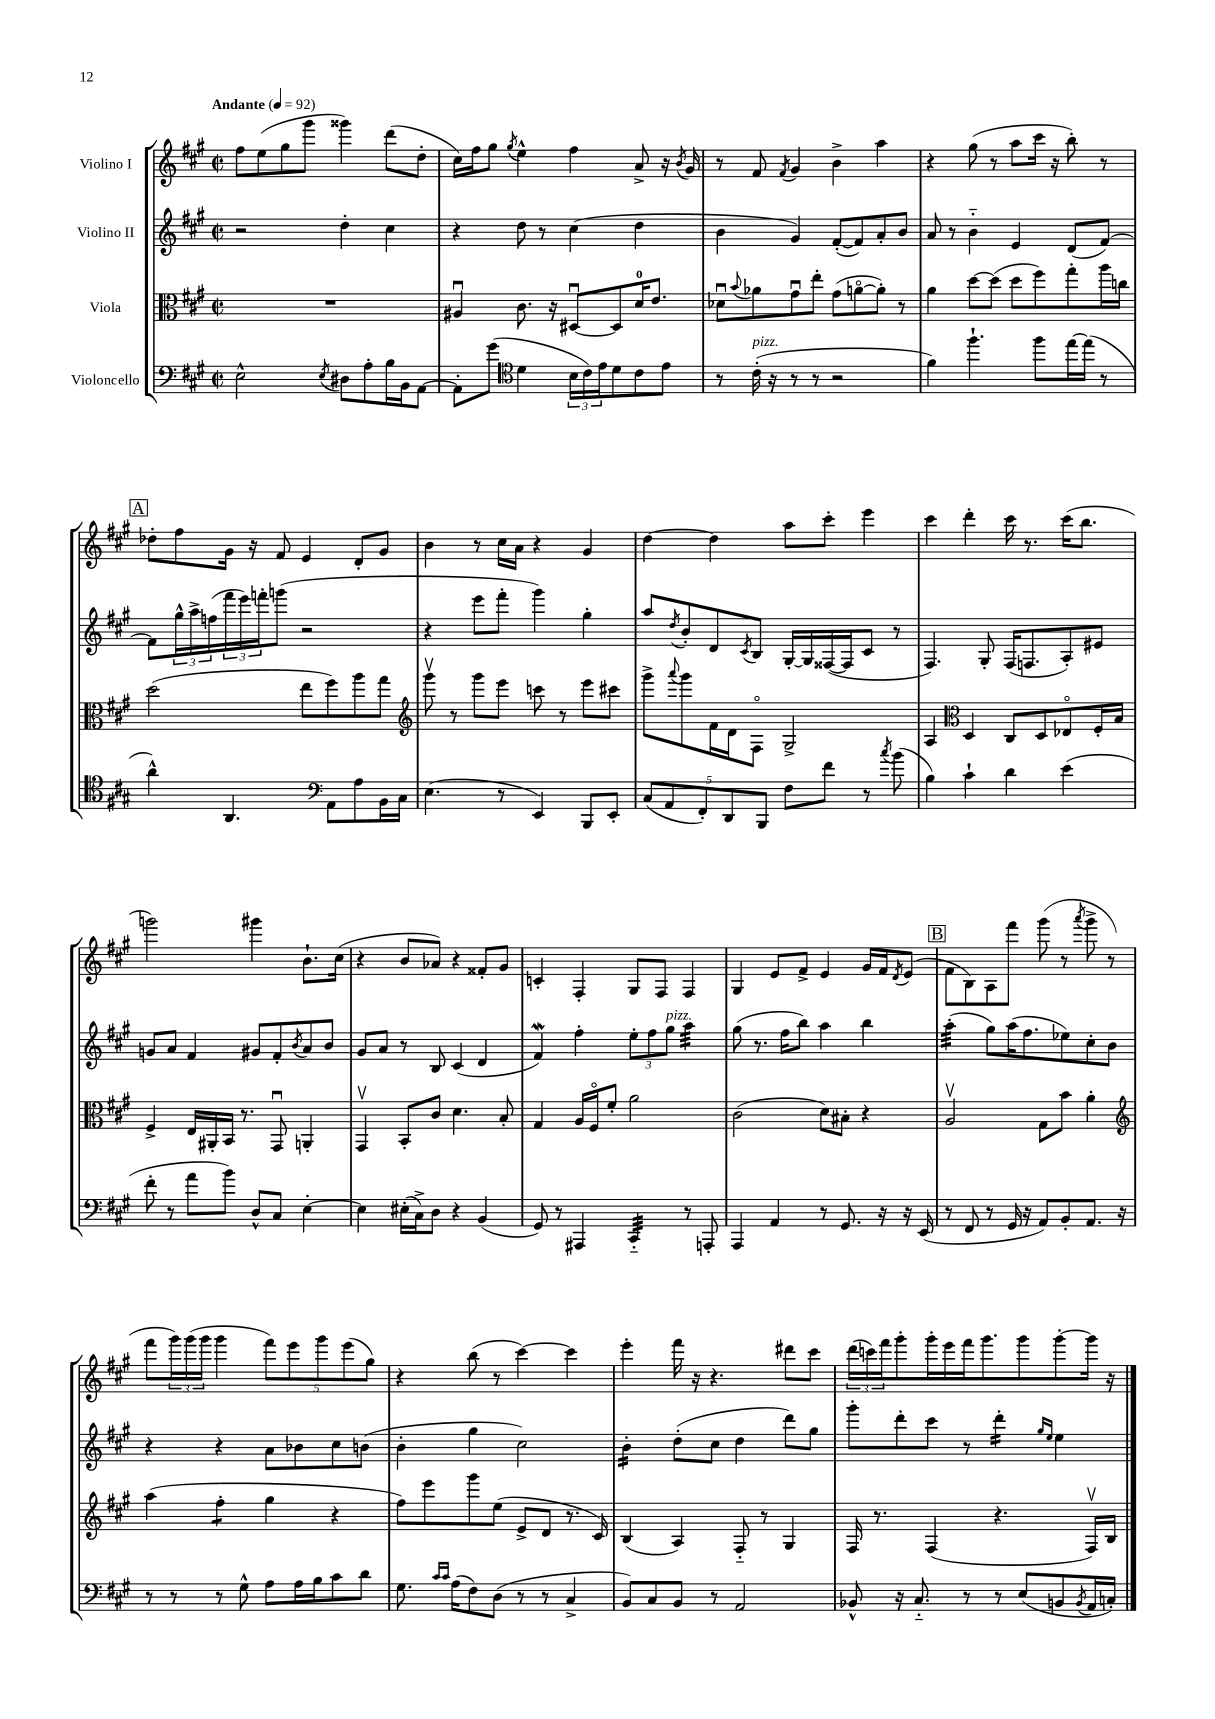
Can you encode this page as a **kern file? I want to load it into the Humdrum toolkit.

**kern	**kern	**kern	**kern
*staff4	*staff3	*staff2	*staff1
*clefF4	*clefC3	*clefG2	*clefG2
*k[f#c#g#]	*k[f#c#g#]	*k[f#c#g#]	*k[f#c#g#]
*M2/2	*M2/2	*M2/2	*M2/2
*met(c|)	*met(c|)	*met(c|)	*met(c|)
*MM92	*MM92	*MM92	*MM92
2E^^	1r	2r	8ff#
.	.	.	(8ee
.	.	.	8gg#
.	.	.	8ggg#
8qE	.	.	.
8D#	.	4dd'	4ggg##)
8A'	.	.	.
16B	.	4cc#	(8ddd
16BB	.	.	.
[8AA	.	.	8dd'
=	=	=	=
8AA']	4A#u	4r	16cc#)
.	.	.	16ff#
(8g#	.	.	8gg#
*clefC4	*	*	*
.	.	.	8qgg#
4d	8.c#	8dd	4ee^^
.	.	8r	.
.	16r	.	.
24B	[8D#u	(4cc#	4ff#
24c#)	.	.	.
24e	.	.	.
8d	8D#]	.	.
8c#	16d	4dd	8a^
.	8.e	.	.
8e	.	.	16r
.	.	.	8qb
.	.	.	16g#
=	=	=	=
8r	8d-u	4b	8r
.	8qqb	.	.
(16c#'	8a-	.	8f#
16r	.	.	.
.	.	.	8qf#
8r	8g#u	4g#)	4g#
8r	8ee'	.	.
2r	(8g#	([8f#'	4b^
.	[8ao	8f#])	.
.	8a'])	8a'	4aa
.	8r	8b	.
=	=	=	=
4f#)	4a	8a	4r
.	.	8r	.
4.ff#`	[8dd	4b'~	(8gg#
.	(8dd]	.	8r
.	8dd	4e	8aa
8ff#	8ff#)	.	16ccc#
.	.	.	16r
[16ee	8gg#'	(8d	8bb')
(16ee]	.	.	.
8r	16aa	[8f#)	8r
.	16cc	.	.
=	=	=	=
4a^^)	(2dd	8f#]	8dd-'
.	.	24gg#^^	8ff#
.	.	24aa^	.
.	.	(24ff	.
4.AA	.	24fff#	16g#
.	.	24eee)	.
.	.	.	16r
.	.	24fff'	.
.	.	(8ggg	8f#
.	8ee	2r	4e
*clefF4	*	*	*
8AA	8ff#)	.	.
8A	8aa	.	8d'
16BB	8gg#	.	8g#
16C#	.	.	.
=	=	=	=
*	*clefG2	*	*
(4.E	8ggg#v	4r	4b
.	8r	.	.
.	8ggg#	8eee	8r
8r	8eee	8fff#'	16cc#
.	.	.	16a
4EE)	8ccc	4ggg#)	4r
.	8r	.	.
8BBB	8eee	4gg#'	4g#
8EE'	8ccc#	.	.
=	=	=	=
(10C#	8ggg#^	8aa	[4dd
10AA	.	.	.
.	8qqaaa	8qdd	.
.	8ggg#	8b'	.
10FF#')	.	.	.
.	16f#	8d	4dd]
10DD	.	.	.
.	16d	.	.
.	.	8qc#	.
.	8F#o	8B	.
10BBB	.	.	.
8F#	2G#^	[16G#'	8aa
.	.	16G#]	.
8f#	.	([16F##	8ccc#'
.	.	16F##]	.
8r	.	8c#	4eee
8qcc#	.	.	.
(8b	.	8r	.
=	=	=	=
4B)	4A	4.F#)	4ccc#
*	*clefC3	*	*
4c#`	4D	.	4ddd'
.	.	8G#'	.
4d	8C#	(16F#	16ccc#
.	.	8.F	8.r
.	8D	.	.
(4e	8E-o	8A')	(16ccc#
.	.	.	8.bb
.	16F#'	8e#	.
.	16B	.	.
=	=	=	=
8f#'	4F#^	8g	2ggg)
8r	.	8a	.
8a	16E	4f#	.
.	16AA#'	.	.
8b)	16BB	.	.
.	8.r	.	.
8D^^	.	8g#	4ggg#
8C#	8GG#u	8f#'	.
.	.	8qb	.
[4E'	4AA'	8a	8.b`
.	.	8b	.
.	.	.	(16cc#
=	=	=	=
4E]	4GG#v	8g#	4r
.	.	8a	.
(16E#'	8BB'	8r	8b
16C#^)	.	.	.
8D	8c#	8B	8a-)
4r	4.d	(4c#	4r
(4BB	.	4d	8f##'
.	8B'	.	8g#
=	=	=	=
8GG#)	4G#	4f#)	4c'
8r	.	.	.
4AAA#	16A	4ff#'	4F#'
.	16F#o	.	.
.	8f#'	.	.
4CC#'~	2a	12ee'	8G#
.	.	12ff#	.
.	.	.	8F#
.	.	12gg#	.
8r	.	4aa	4F#
8AAA'	.	.	.
=	=	=	=
4AAA	(2c#	(8gg#	4G#
.	.	8.r	.
4AA	.	.	8e
.	.	16ff#	.
.	.	8bb)	8f#^
8r	8d)	4aa	4e
8.GG#	8B#'	.	.
.	4r	4bb	16g#
16r	.	.	16f#
.	.	.	8qd
16r	.	.	(8e
(16EE	.	.	.
=	=	=	=
8r	2Av	(4aa'	8f#
8FF#	.	.	8B)
8r	.	8gg#)	8A
16GG#	.	(16aa	8fff#
16r	.	8.ff#	.
8AA)	8G#	.	(8ggg#
8BB'	8b	8ee-)	8r
.	.	.	8qaaa
8.AA	4a'	8cc#'	8ggg#^
.	.	8b	8r
16r	.	.	.
=	=	=	=
*	*clefG2	*	*
8r	(4aa	4r	8fff#
8r	.	.	24ggg#)
.	.	.	(24ggg#
.	.	.	24ggg#
8r	4ff#'	4r	4ggg#
8G#^^	.	.	.
8A	4gg#	8a	10fff#)
.	.	.	10eee
16A	.	8b-	.
16B	.	.	.
.	.	.	10ggg#
8c#	4r	8cc#	.
.	.	.	(10eee
8d	.	(8b	.
.	.	.	10gg#)
=	=	=	=
8.G#	8ff#)	4b'	4r
.	8eee	.	.
16qqc#	.	.	.
16qqc#	.	.	.
(16A	.	.	.
8F#)	8ggg#	4gg#	(8bb
(8D	(8ee	.	8r
8r	8e^	2cc#)	[4ccc#)
8r	8d	.	.
4C#^	8.r	.	4ccc#]
.	16c#)	.	.
=	=	=	=
8BB)	(4B	4b'	4eee'
8C#	.	.	.
8BB	4A)	(8dd'	16fff#
.	.	.	16r
8r	.	8cc#	4.r
2AA	8F#'~	4dd	.
.	8r	.	.
.	4G#	8ddd)	8ddd#
.	.	8gg#	8ccc#
=	=	=	=
8BB-^^	16F#	8ggg#'	(24ddd
.	.	.	24ccc)
.	8.r	.	.
.	.	.	24fff#
16r	.	8ddd'	8ggg#'
8.C#'~	.	.	.
.	(4F#	8ccc#	16ggg#'
.	.	.	16eee
8r	.	8r	16fff#
.	.	.	8.ggg#
8r	4.r	4ddd'	.
(8E	.	.	8ggg#
.	.	16qqgg#	.
.	.	16qqee	.
8BB	.	4ee	[8ggg#'
8qBB	.	.	.
16AA	16F#v)	.	16ggg#]
16C')	16B	.	16r
==	==	==	==
*-	*-	*-	*-
